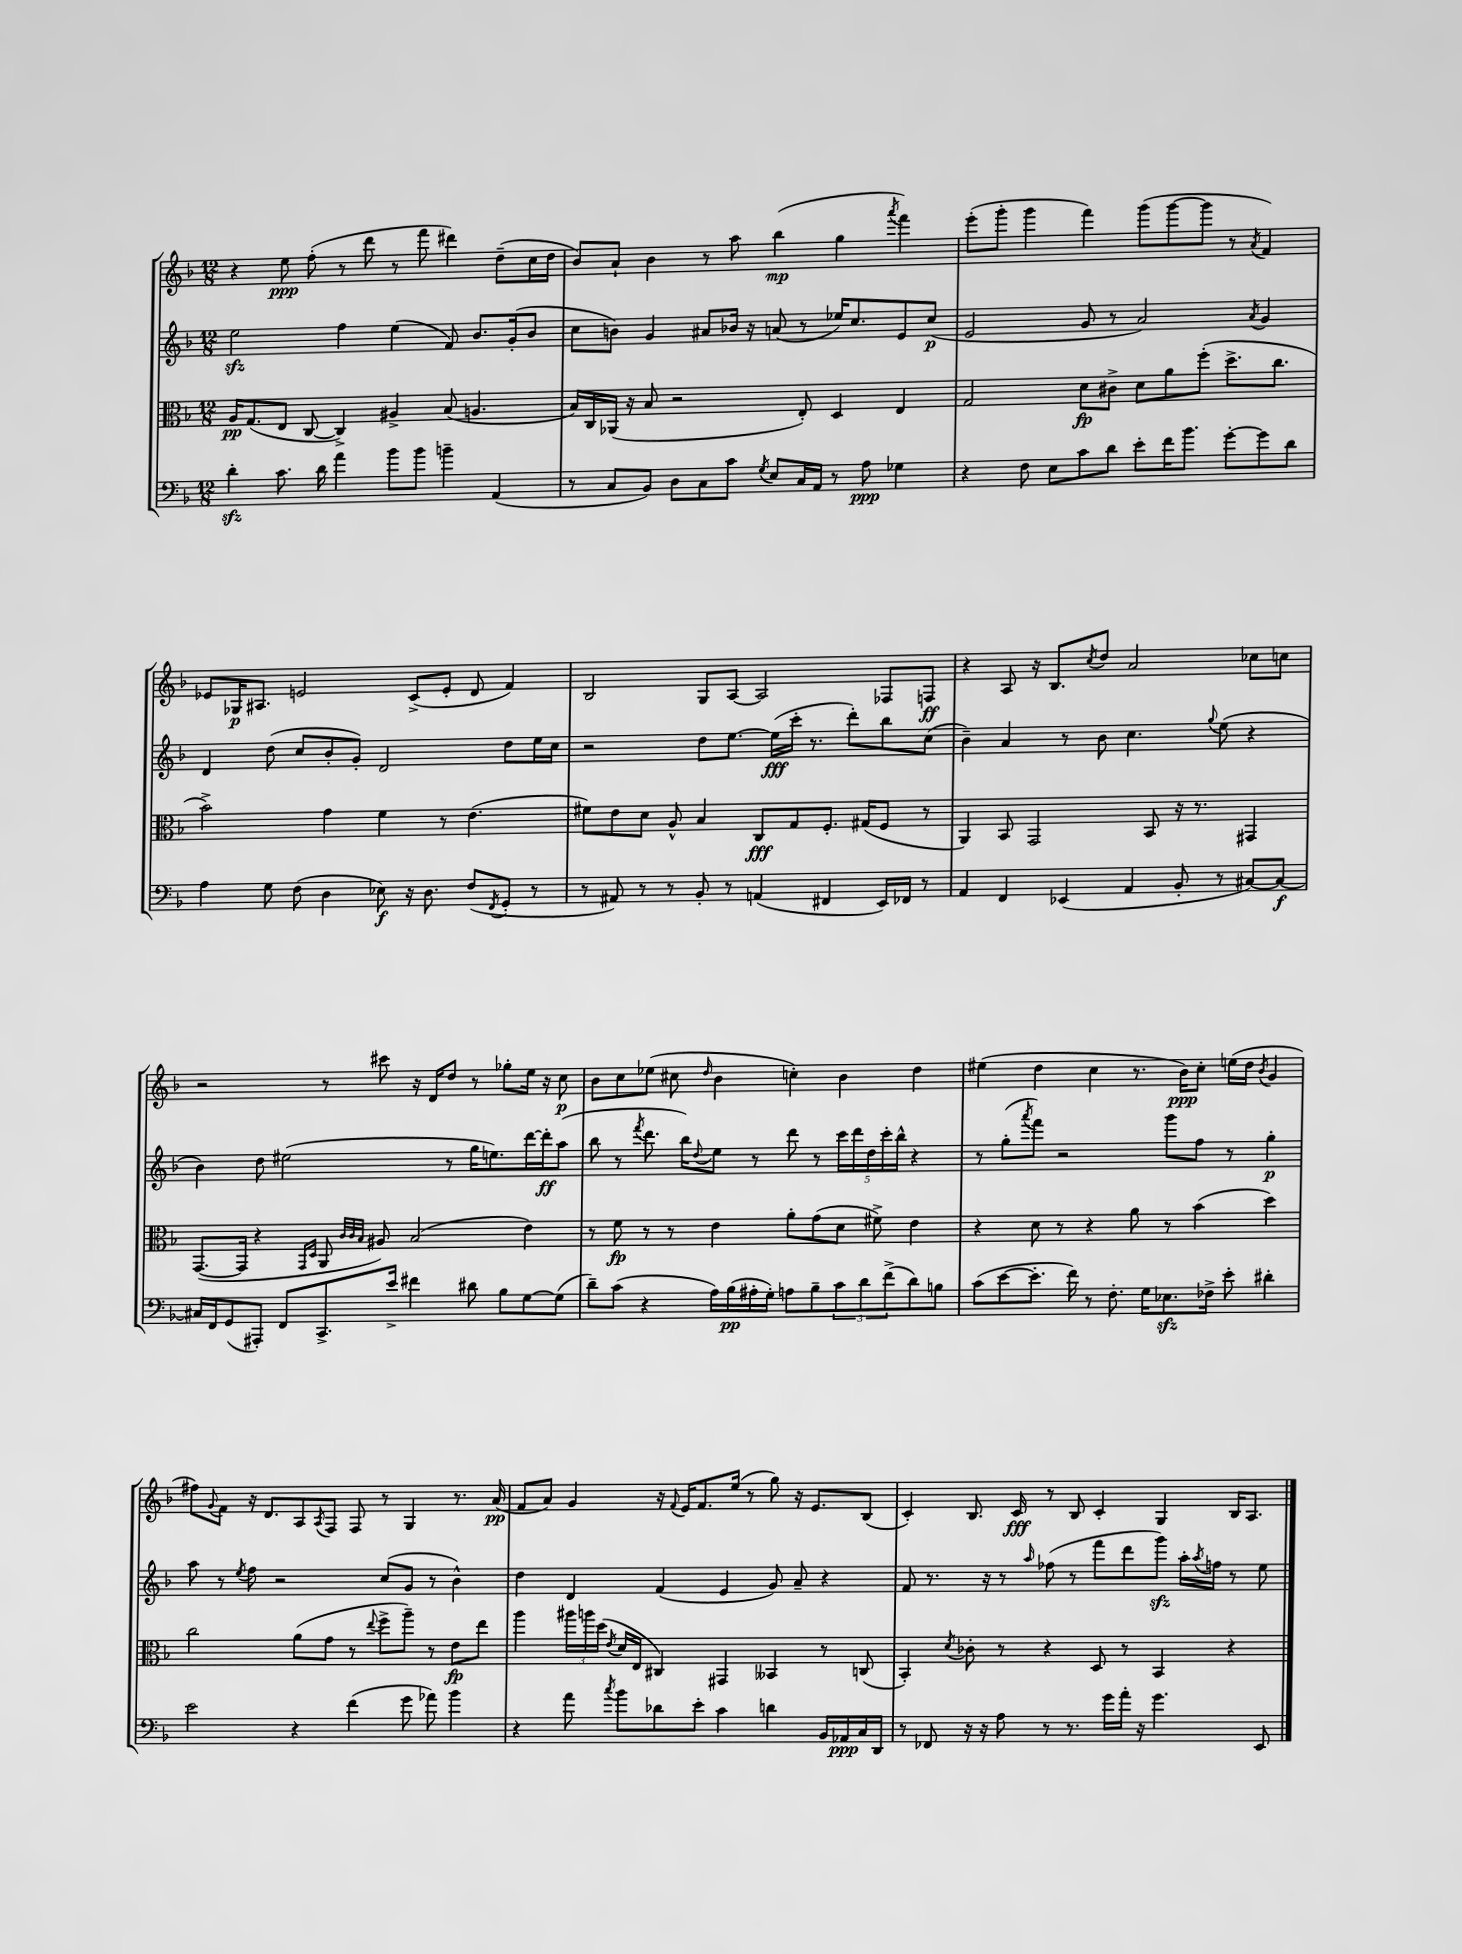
<<
\new StaffGroup <<
\new Staff = "s0" {
    \clef treble \key f \major \numericTimeSignature \time 12/8
    r4 e''8\ppp f''8-.( r8 d'''8 r8 f'''8 dis'''4) d''8--( c''16 d''16 |
    bes'8) a'8-! bes'4 r8 a''8 bes''4\mp( g''4 \acciaccatura { a'''8 } f'''4) |
    e'''8-.( g'''8-. g'''4 f'''4) g'''8( g'''8~ g'''8 r8 \acciaccatura { a'8 } f'4) |
    ees'8 ges16\p ais8. e'2 c'8->( e'8-. d'8 f'4) |
    bes2 g8 a8~ a2 fes8 f8\ff |
    r4 a8 r16 bes8. \acciaccatura { c''8 } d''8 a'2 ces''8 c''8 |
    r2 r8 cis'''8 r16 d'16 d''8 r8 ges''8-. e''16 r16 c''8\p |
    bes'8 c''8 ees''8( cis''8 \grace { d''16 } bes'4 c''4-.) bes'4 d''4 |
    eis''4( d''4 c''4 r8. bes'16\ppp) c''8-. e''16( d''16 \acciaccatura { bes'8 } g'4 |
    fis''8) \appoggiatura { g'8 } f'8 r16 d'8. a8 \acciaccatura { a8 } f8 f8 r8 g4 r8. a'16\pp( |
    f'8 a'8) g'4 r16 \appoggiatura { f'8 } e'16 f'8. e''16( r8 g''8) r16 e'8. bes8( |
    c'4-.) bes8. c'16\fff r8 bes8 c'4-. g4 bes16 a8. \bar "|." |
}
\new Staff = "s1" {
    \clef treble \key f \major \numericTimeSignature \time 12/8
    e''2\sfz f''4 e''4( f'8) bes'8. g'16-.( bes'8 |
    c''8 b'8) g'4 ais'8 bes'16 r16 a'8( r8 ees''16) c''8. e'8 c''8\p( |
    e'2 g'8 r8 a'2) \acciaccatura { a'8 } g'4 |
    d'4 d''8( c''8 bes'8-. g'8-.) d'2 d''8 e''16 c''16 |
    r2 d''8 e''8.~ e''16\fff( c'''16-. r8. d'''8-.) bes''8 c''8( |
    bes'4--) a'4 r8 bes'8 c''4. \appoggiatura { g''8 } e''8( r4 |
    bes'4) d''8 eis''2( r8 g''16 e''8.) d'''16~ d'''16-.\ff a''8( |
    bes''8 r8 \acciaccatura { f'''8 } d'''8. bes''16) \appoggiatura { d''8 } e''8 r8 d'''8 r8 \tuplet 5/4 { c'''16 d'''16 d''16 c'''16-. bes''16-^ } r4 |
    r8 g''8-.( \acciaccatura { a'''8 } f'''8) r2 g'''8 f''8 r8 g''4-.\p |
    a''8 r8 \acciaccatura { e''8 } f''8 r2 c''8( g'8 r8 bes'4-^) |
    d''4 d'4 f'4( e'4 g'8) a'8-- r4 |
    f'8 r8. r16 r8 \grace { a''16 } fes''8( r8 f'''8 d'''8 g'''8\sfz) a''16-. \acciaccatura { a''8 } f''16 r8 e''8 \bar "|." |
}
\new Staff = "s2" {
    \clef alto \key f \major \numericTimeSignature \time 12/8
    a16\pp g8.( e8 c8~ c4->) ais4-> bes8( a4. |
    bes16) c16 aes,16( r16 bes8 r2 e8-.) d4 e4 |
    g2 d'8\fp cis'8-> d'8 a'8 f''8-.( d''8.-> c''8. |
    bes'2->) g'4 f'4 r8 e'4.( |
    fis'8) e'8 d'8 a8-^ bes4 c8\fff g8 f8.-. gis16( f8 r8 |
    a,4) bes,8 g,2 bes,8 r16 r8. gis,4 |
    g,8.~( g,16 r4 \grace { g,16 d16 } a,8 \grace { c'32 c'32 bes32 } ais8) bes2( e'4) |
    r8 f'8\fp r8 r8 e'4 a'8-. g'8( d'8 fis'8->) e'4 |
    r4 d'8 r8 r4 a'8 r8 bes'4( d''4) |
    c''2 a'8( g'8 r8 \appoggiatura { e''8 } f''8-> a''8--) r8 e'8\fp e''8 |
    a''4 \tuplet 3/2 { ais''16 a''16 d''16( } \acciaccatura { e'8 } d'16 e16 cis4) gis,4 beses,4 r8 c8( |
    bes,4-.) \acciaccatura { d'8 } ces'8-. r8 r4 d8 r8 bes,4 r4 \bar "|." |
}
\new Staff = "s3" {
    \clef bass \key f \major \numericTimeSignature \time 12/8
    d'4-.\sfz c'8. d'16 a'4 bes'8 bes'8 b'4-- a,4( |
    r8 c8 bes,8) d8 c8 c'8 \acciaccatura { g8 } e8 c16 a,16 r8 a8\ppp ges4 |
    r4 f8 e8 c'8 d'8 e'8-. f'16 bes'8. g'8~-. g'8 d'8 |
    a4 g8 f8( d4 ees8\f) r16 d8. f8( \acciaccatura { f,8 } g,8-. r8 |
    r8 ais,8) r8 r8 bes,8-. r8 a,4( fis,4 e,16) fes,16 r8 |
    a,4 f,4 ees,4( a,4 bes,8-. r8 cis8~) cis8~\f |
    cis16 f,16 g,8( ais,,8-.) f,8 c,8.-> e'16-> fis'4 dis'8 bes8 g8~ g8( |
    d'8--) c'8( r4 a16) bes16\pp( ais16-. g16-.) a8 bes8-- \tuplet 3/2 { c'8 d'8 f'8->( } d'8) b8 |
    c'8( e'8~ e'8.-. f'16) r8 f8.-. g16 ees8.\sfz fes16-> e'8-. dis'4-. |
    e'2 r4 f'4( g'8 aes'8) bes'4 |
    r4 a'8 \acciaccatura { c''8 } bes'8 des'8 e'8-. c'4 d'4 bes,16 aes,16\ppp c16 d,16 |
    r8 fes,8 r16 r16 a8 r8 r8. g'16 a'16-. r16 g'4. e,8 \bar "|." |
}
>>
>>
\layout { \context { \Score \remove "Bar_number_engraver" } }
